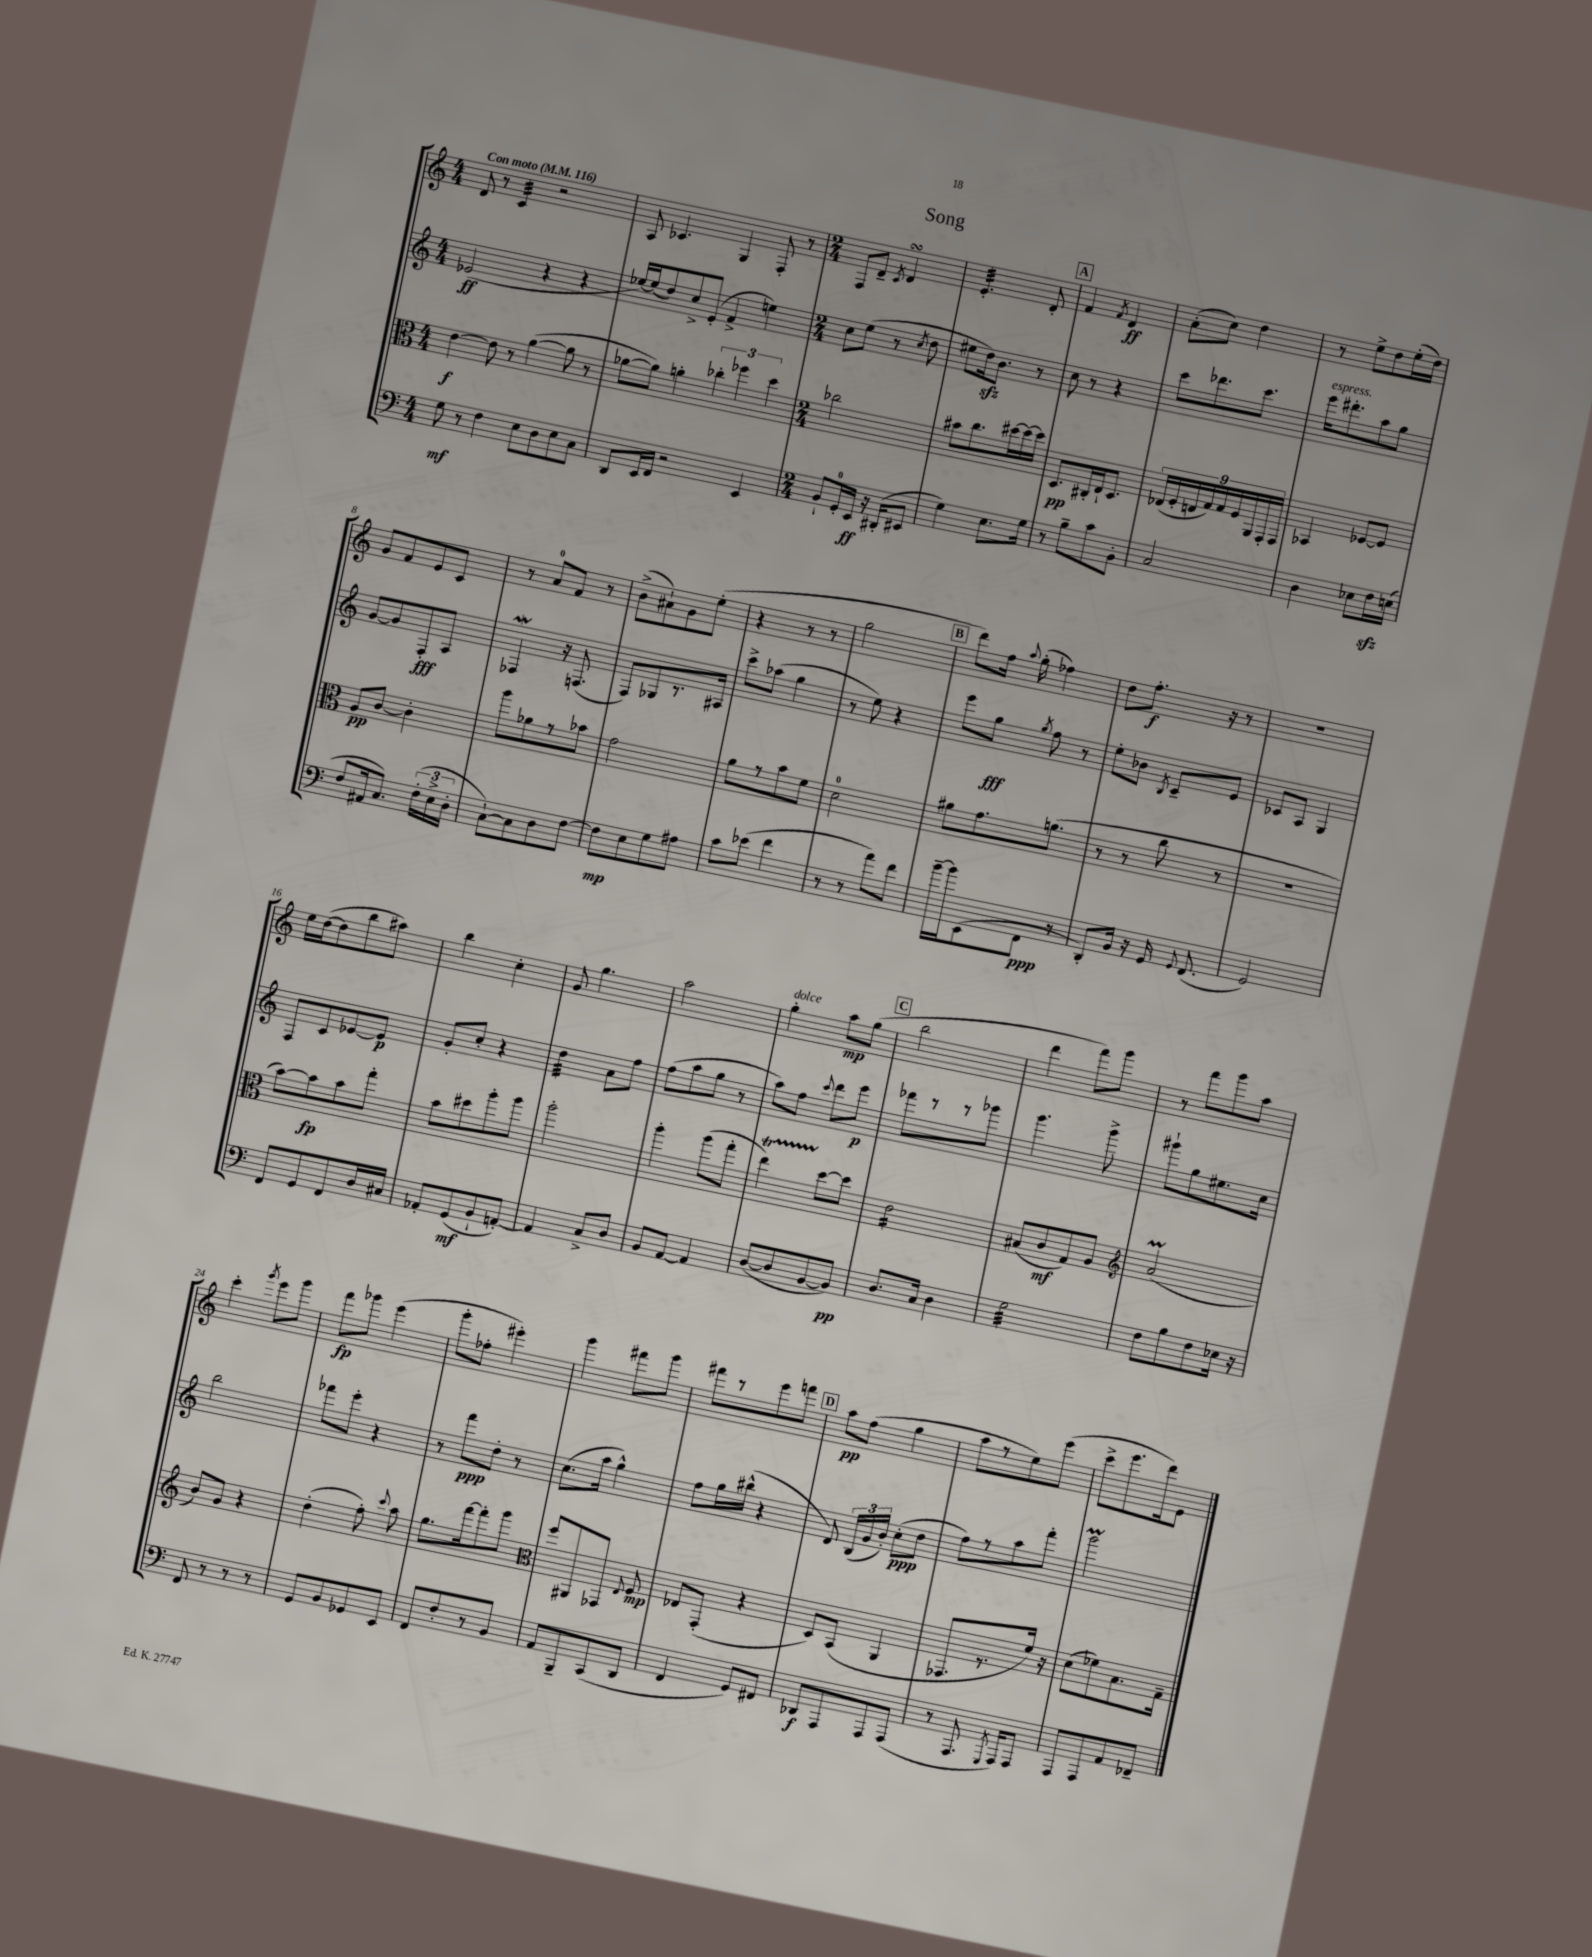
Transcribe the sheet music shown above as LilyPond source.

\header { title = "Song" }
<<
\new StaffGroup <<
\new Staff = "s0" {
    \clef treble \key c \major \numericTimeSignature \time 4/4 \tempo "Con moto" 4 = 116
    \autoBeamOff d'8 r8 c'4:32 r2 |
    a8 ces'4. g4 f8-. r8 |
    \numericTimeSignature \time 2/4 f8[ d'8]-- \acciaccatura { c'8 } d'4\turn |
    e'4.:32-. d'8-. |
    \mark \markup { \box "A" } f'4 \acciaccatura { f'8 } d'4\ff |
    a'8[-.( c''8]) d''4 |
    r8 e''8[-> d''8 e''16-.( d''16]) |
    g'8[ f'8 e'8 c'8] |
    r8 a'8[-0 f'8] r8 |
    b'8[->( ais'8-!) g'8 e''8]-.( |
    r4 r8 r8 |
    g''2 |
    \mark \markup { \box "B" } d'''8[) f''16] \appoggiatura { a''8 } g''16-.( fes''4) |
    d''8[ f''8.]-.\f r16 r8 |
    r2 |
    e''16[ d''16~( d''8 b''8 ais''8]) |
    b''4 c''4-. |
    g'8 g''4. |
    a''2 |
    g''4-.^\markup { \italic "dolce" } a''8[\mp g''8]( |
    \mark \markup { \box "C" } b''2 |
    d'''4 f'''8[) g'''8] |
    r8 f'''8[ g'''8 a''8] |
    c'''4-. \acciaccatura { g'''8 } e'''8[ g'''8] |
    f'''8[\fp ges'''8] e'''4( |
    g'''8[-. fes''8]-. eis'''4-.) |
    g'''4 fis'''8[ g'''8] |
    fis'''8[ r8 e'''8 f'''8] |
    \mark \markup { \box "D" } a''8[\pp f''8]( g''4 |
    a''8[ r8 e''8) e'''8]( |
    c'''8[-> e'''8. d'''16) e'8] \bar "|." |
}
\new Staff = "s1" {
    \clef treble \key c \major \numericTimeSignature \time 4/4
    \autoBeamOff ees'2\ff( r4 r4 |
    ees''16[~) ees''16( d''8) c''8-> e'8]-.( f'4-> e''4) |
    \numericTimeSignature \time 2/4 c''8[ e''8]( r8 \acciaccatura { c''8 } d''8 |
    eis''8[ d''16\sfz) b'8.] r8 |
    \mark \markup { \box "A" } c''8 r8 r4 |
    c'''8[ des'''8. c'''8.] |
    e'''16[^\markup { \italic "espress." } dis'''8.-. a''8 g''8] |
    g'8[~ g'8 f8-.\fff a8] |
    fes4\mordent r16 f8.( |
    f8[) ges8 r8. ais16] |
    c'''8[-> aes''8]( g''4 |
    r8 e''8) r4 |
    \mark \markup { \box "B" } e'''8[ g''8]\fff \acciaccatura { g''8 } f''8 r8 |
    e''8[-. bes'8] \acciaccatura { b8 } c'8[-- e'8] |
    ces'8[ a8] g4 |
    f8[ c'8 ees'8~ ees'8]\p |
    g'8[-. c''8]-. r4 |
    d''4:32 a'8[ f''8] |
    f''8[( a''8 g''8] r8 |
    a''8[) f''8] \appoggiatura { c'''8 } d'''8[ e'''8]\p |
    \mark \markup { \box "C" } fes'''8[ r8 r8 ges'''8] |
    g'''4. g'''8-> |
    gis'''8[-! g''8 eis''8. c''16] |
    b''2 |
    fes'''8[ e'''8]-. r4 |
    r8 f'''8[\ppp d''8]-. r8 |
    c''8.[( a''16] g''4-^) |
    f''8[ g''16 bis''16]-^( r4 |
    \mark \markup { \box "D" } d'8) \tuplet 3/2 { b16[( g'16 b'16]-.) } c''8[-.\ppp( d''8] |
    f''8[) r8 a''8 f'''8]-. |
    g'''2\prall \bar "|." |
}
\new Staff = "s2" {
    \clef alto \key c \major \numericTimeSignature \time 4/4
    \autoBeamOff e'4~\f e'8 r8 a'4~( a'8 r8 |
    aes'8[~ aes'8]) a'4-. \tuplet 3/2 { ces''4-. fes''4 d''4 } |
    \numericTimeSignature \time 2/4 ces''2 |
    bis'8[ c''8. dis''16~ dis''16~ dis''16] |
    \mark \markup { \box "A" } d8.[\pp cis16-. e16-! d8.] |
    \tuplet 9/8 { ees16[( f16-. e16 g16) g16 f16 a,16 g,16-. g,16] } |
    bes,4 fes8[~ fes8] |
    a8[\pp c'8]~ c'4-. |
    a''8[ aes'8 r8 bes'8] |
    g'2 |
    a'8[ r8 b'8 f'8] |
    d'2-0 |
    \mark \markup { \box "B" } ais'8[ g'8. a'8.]( |
    r8 r8 c''8 r8 |
    R2 |
    b'8[~) b'8\fp b'8 g''8]-. |
    b'8[ dis''8 a''8-. a''8] |
    a''2-. |
    a''4-. a''8[( g''8]-. |
    e''4\startTrillSpan) d''8[~\stopTrillSpan d''8] |
    \mark \markup { \box "C" } e'2:16 |
    bis8[( c'8\mf g8) a8] |
    \clef treble a'2\prall( |
    b'8[) g'8] r4 |
    d''4-.( f''8-.) \appoggiatura { c'''8 } a''8 |
    g''8.[ f'''16~ f'''8-. g'''8] |
    \clef alto f''8[ ais,8 ges,8] \appoggiatura { e8 } f8\mp |
    ees8[ g,8]-.( r4 |
    \mark \markup { \box "D" } d8[) b,8]( a,4 |
    ges,8.[ r8. f'16]) r16 |
    d'8[( fes'8) b8. g16]-- \bar "|." |
}
\new Staff = "s3" {
    \clef bass \key c \major \numericTimeSignature \time 4/4
    \autoBeamOff g8\mf r8 f4 e8[ d8 e8 c8] |
    d,8[ e,16 f,16] r2 e,4 |
    \numericTimeSignature \time 2/4 b,8[-! g,16-0-. e,16]\ff r16 dis,16[-.( eis,8] |
    g4) e8.[ g16] |
    \mark \markup { \box "A" } r8 b8[-- c'8 b,8]-. |
    c2 |
    d4 ees8[ f16\sfz e16]( |
    f8[ ais,16 c8.]) \tuplet 3/2 { f16[-.( e16-> d16]-. } |
    c8[~-!) c8 d8 f8]~ |
    f8[\mp e8 g8 ais8] |
    c'8[ ees'8]( f'4 |
    r8 r8 a'8[) f'8] |
    \mark \markup { \box "B" } b'16[~-- b'16 e,8( f,8]\ppp r8 |
    d,8[-.) b,16] r16 g,16 \appoggiatura { g,8 } f,8.( |
    g,2) |
    f,8[ g,8 f,8 d16 cis16] |
    aes,8[-. g,8\mf( b,8-! a,8]~-.) |
    a,4 c8[-> d8] |
    b,8[ a,8]~ a,4 |
    d8[~( d8 b,8~ b,8]\pp) |
    \mark \markup { \box "C" } d8.[ c16] d4 |
    g2:32 |
    f8[ b8 f8 ees16] r16 |
    f,8 r8 r8 r8 |
    g,8[ b,8 ges,8 e,8] |
    f,8[ f8-. r8 b,8] |
    a,8[ b,,8-- c,8( d,8] |
    f,4 g,8[) fis,8] |
    \mark \markup { \box "D" } des,8[\f a,,8 a,,8 a,,8]( |
    r8 a,,8. \acciaccatura { g,,8 } a,,16[) a,,8] |
    a,,8[ a,,8 a,8 fes,8]-- \bar "|." |
}
>>
>>
